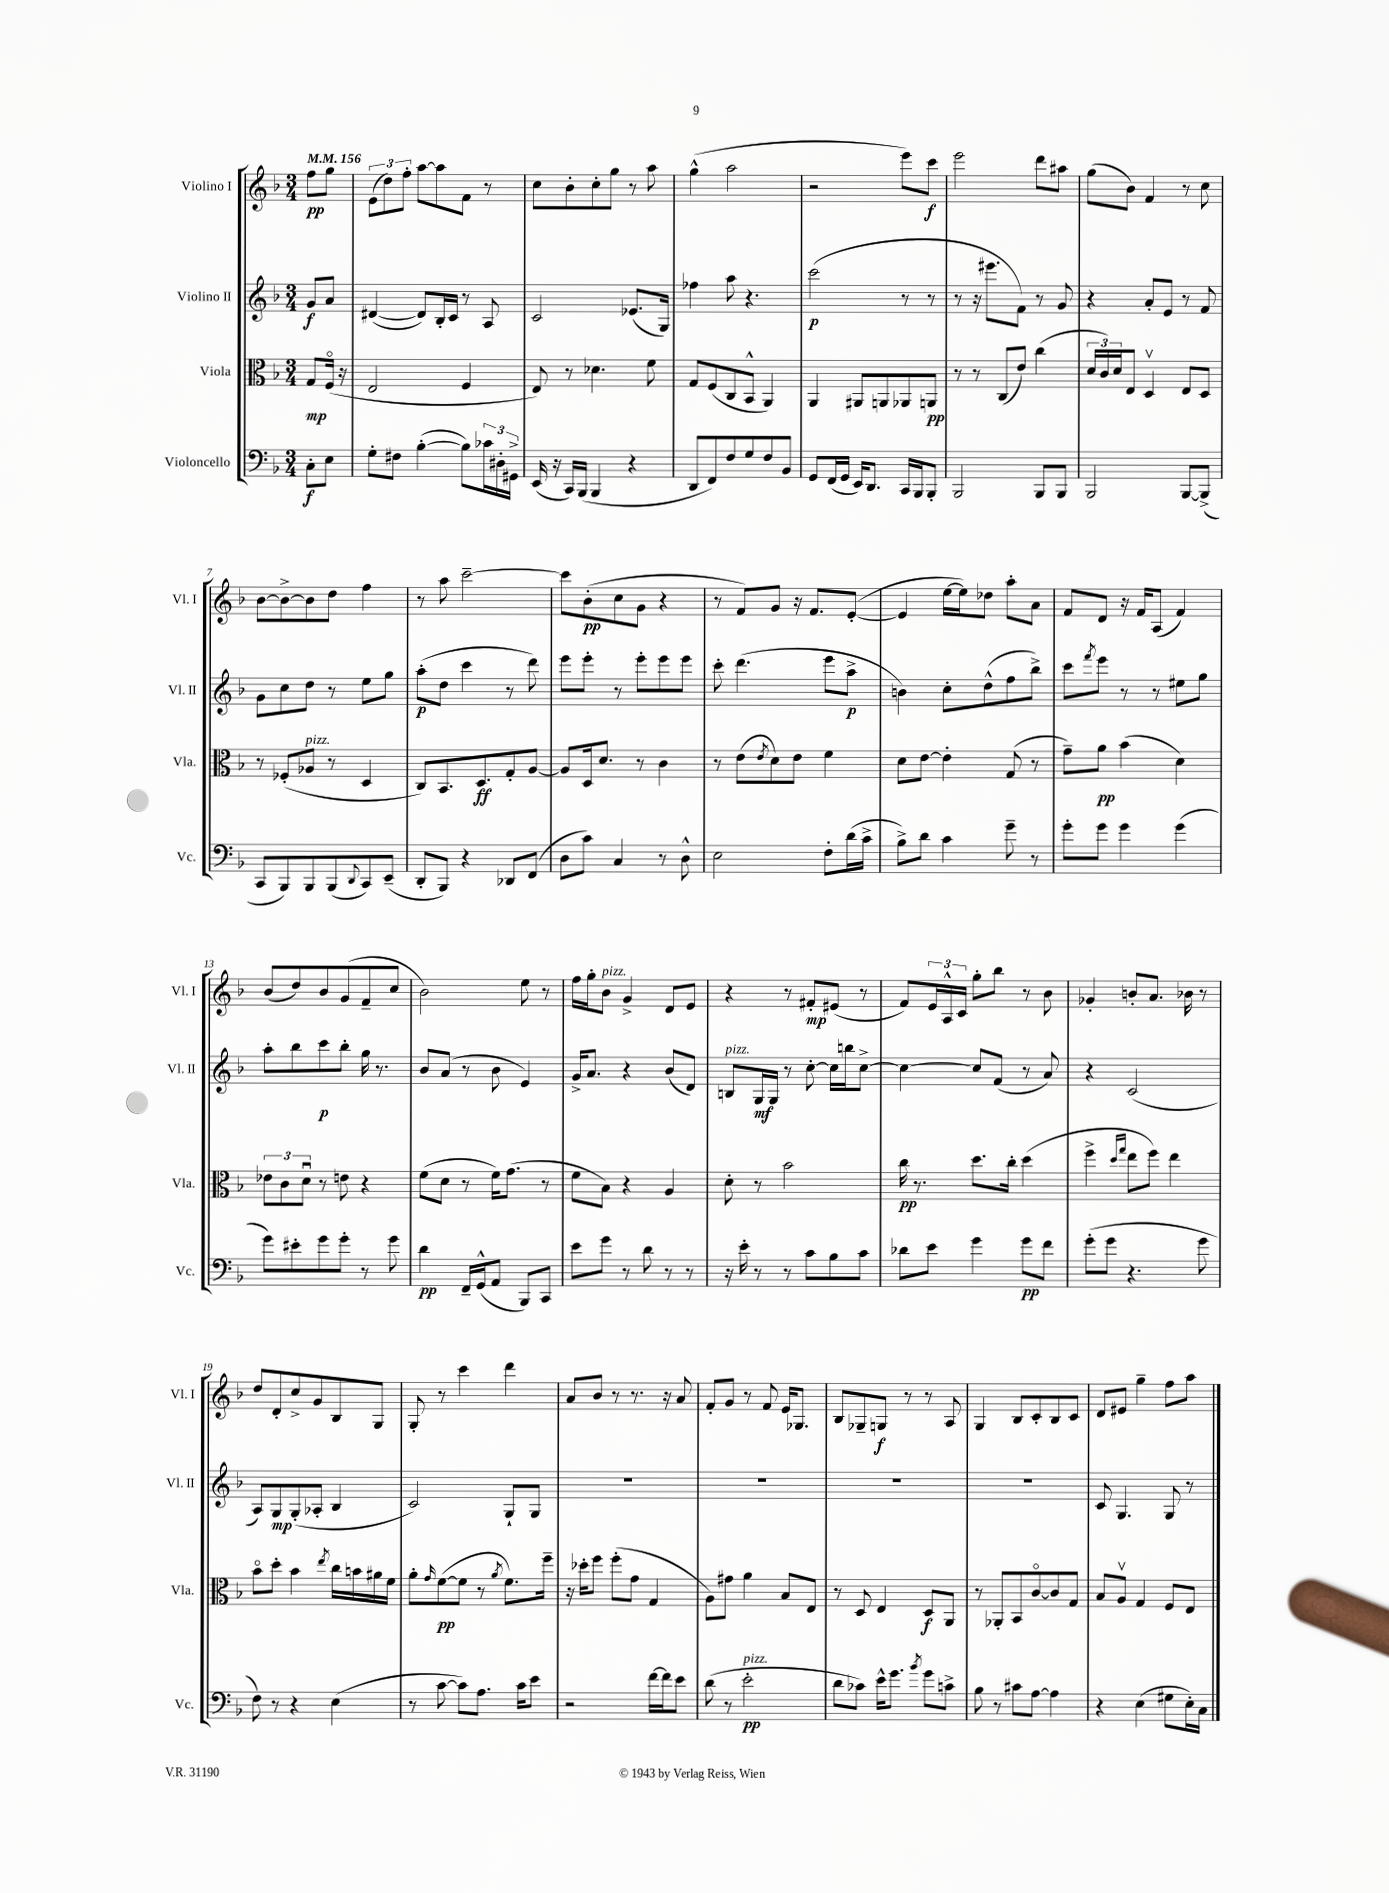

**kern	**dynam	**kern	**dynam	**kern	**dynam	**kern	**dynam
*part4	*part4	*part3	*part3	*part2	*part2	*part1	*part1
*staff4	*staff4	*staff3	*staff3	*staff2	*staff2	*staff1	*staff1
*I"Violoncello	*	*I"Viola	*	*I"Violino II	*	*I"Violino I	*
*I'Vc.	*	*I'Vla.	*	*I'Vl. II	*	*I'Vl. I	*
*clefF4	*	*clefC3	*	*clefG2	*	*clefG2	*
*k[b-]	*	*k[b-]	*	*k[b-]	*	*k[b-]	*
*M3/4	*	*M3/4	*	*M3/4	*	*M3/4	*
*MM156	*	*MM156	*	*MM156	*	*MM156	*
=	=	=	=	=	=	=	=
8C'\L	f	8G/L	mp	8g/L	f	8ff\L	pp
8E\J	.	(16F/Jk	.	8a/J	.	8gg\J	.
.	.	16r	.	.	.	.	.
=1	=1	=1	=1	=1	=1	=1	=1
8G'\L	.	2E/	.	([4d#X/	.	(12e\L	.
.	.	.	.	.	.	12dd\)	.
8F#X\J	.	.	.	.	.	.	.
.	.	.	.	.	.	12ff'\J	.
([4B-'\	.	.	.	8d#/L])	.	[8aa\L	.
.	.	.	.	16B-'/L	.	8aa\]	.
.	.	.	.	16c/JJ	.	.	.
8B-\L])	.	4F/	.	8r	.	8f\J	.
24c-X\L	.	.	.	8A/	.	8r	.
24D#X'\	.	.	.	.	.	.	.
24GG#X^\JJ	.	.	.	.	.	.	.
=2	=2	=2	=2	=2	=2	=2	=2
(16EE/	.	8E/)	.	2c/	.	8cc\L	.
16r	.	.	.	.	.	.	.
16CC/LL)	.	8r	.	.	.	8b-'\	.
(16BBB-/JJ	.	.	.	.	.	.	.
4BBB-/	.	4.d-X\	.	.	.	8cc'\	.
.	.	.	.	.	.	8gg\J	.
4r	.	.	.	(8.e-X/L	.	8r	.
.	.	8f\	.	.	.	8aa\	.
.	.	.	.	16G/Jk)	.	.	.
=3	=3	=3	=3	=3	=3	=3	=3
8DD/L	.	8G/L	.	4ff-X\	.	(4gg^^\	.
8FF/)	.	(8F/	.	.	.	.	.
8F/	.	8C/	.	8aa\	.	2aa\	.
8G/	.	8BB-^^/J	.	4.r	.	.	.
8F/	.	4AA/)	.	.	.	.	.
8BB-/J	.	.	.	.	.	.	.
=4	=4	=4	=4	=4	=4	=4	=4
8GG/L	.	4AA/	.	(2ccc\	p	2r	.
(16FF/L	.	.	.	.	.	.	.
16GG/JJ	.	.	.	.	.	.	.
16EE/KL)	.	8AA#X/L	.	.	.	.	.
8.DD/J	.	.	.	.	.	.	.
.	.	8AAn/	.	.	.	.	.
16CC/LL	.	8AA-X/	.	8r	.	8eee\L)	.
16BBB-/J	.	.	.	.	.	.	.
8BBB-'/J	.	8AAn/J	pp	8r	.	8ccc\J	f
=5	=5	=5	=5	=5	=5	=5	=5
2BBB-/	.	8r	.	8r	.	2eee\	.
.	.	8r	.	16r	.	.	.
.	.	.	.	8.eee#X\L	.	.	.
.	.	(8C/L	.	.	.	.	.
.	.	8e/J)	.	8f\J)	.	.	.
8BBB-/L	.	(4cc\	.	8r	.	8ddd\L	.
8BBB-/J	.	.	.	8g/	.	8aa#X\J	.
=6	=6	=6	=6	=6	=6	=6	=6
2BBB-/	.	24d/LL	.	4r	.	(8gg\L	.
.	.	24c/)	.	.	.	.	.
.	.	24d/J	.	.	.	.	.
.	.	8E/J	.	.	.	8b-\J)	.
.	.	4Dv/	.	8a'/L	.	4f/	.
.	.	.	.	8e/J	.	.	.
[8BBB-/L	.	8E/L	.	8r	.	8r	.
(8BBB-^/J]	.	8D/J	.	8f/	.	8cc\	.
!!LO:LB:g=z
=7	=7	=7	=7	=7	=7	=7	=7
8CC/L	.	8r	.	8g\L	.	[8b-\L	.
8BBB-/)	.	(8F-X'/L	.	8cc\	.	8b-^\_	.
!	!	!LO:TX:a:i:t=pizz.	!	!	!	!	!
8BBB-/	.	8A-X/J	.	8dd\J	.	8b-\]	.
(8BBB-/	.	8r	.	8r	.	8dd\J	.
8qqDD/	.	.	.	.	.	.	.
8CC/)	.	4D/	.	8ee\L	.	4ff\	.
(8EE~/J	.	.	.	8gg\J	.	.	.
=8	=8	=8	=8	=8	=8	=8	=8
8DD'/L	.	8C/L)	.	(8aa'\L	p	8r	.
8BBB-/J)	.	8.BB-/	.	8dd\J	.	8aa\	.
4r	.	.	.	4ccc\	.	[2ccc~\	.
.	.	8.D/	ff	.	.	.	.
8DD-X/L	.	8G'/	.	8r	.	.	.
(8FF/J	.	[8A/J	.	8ddd\)	.	.	.
=9	=9	=9	=9	=9	=9	=9	=9
8D\L	.	8A/L]	.	8eee\L	.	8ccc\L]	.
8c\J)	.	16D/k	.	8eee'\J	.	(8b-'\	pp
.	.	8.d/J	.	.	.	.	.
4C/	.	.	.	8r	.	8cc\	.
.	.	8r	.	8eee'\L	.	8g\J	.
8r	.	4c\	.	8eee\	.	4r	.
8D^^\	.	.	.	8eee\J	.	.	.
=10	=10	=10	=10	=10	=10	=10	=10
2E\	.	8r	.	8ccc'\	.	8r	.
.	.	(8e\L	.	(4.ddd\	.	8f/L)	.
.	.	8qe/	.	.	.	.	.
.	.	8d\)	.	.	.	8g/J	.
.	.	8e\J	.	.	.	16r	.
.	.	.	.	.	.	8.f/L	.
8F'\L	.	4f\	.	8eee\L	.	.	.
(16d\L	.	.	.	8aa^\J	p	([8e'/J	.
16c^\JJ	.	.	.	.	.	.	.
=11	=11	=11	=11	=11	=11	=11	=11
8B-^\L)	.	8d\L	.	4bn\)	.	4e/]	.
8d\J	.	[8e\J	.	.	.	.	.
4c\	.	4e'\]	.	8cc'\L	.	[16ee\LL	.
.	.	.	.	.	.	16ee\J])	.
.	.	.	.	(8dd^^\	.	8dd-X\J	.
8g~\	.	(8G/	.	8ff\	.	8aa'\L	.
8r	.	8r	.	8bb-^\J)	.	8a\J	.
=12	=12	=12	=12	=12	=12	=12	=12
8g'\L	.	8g~\L)	.	8ccc\L	.	8f/L	.
.	.	.	.	8qfff/	.	.	.
8g\J	.	8a\J	pp	8eee\J	.	8d/J	.
4g\	.	(4b-\	.	8r	.	16r	.
.	.	.	.	.	.	16f/KL	.
.	.	.	.	8r	.	(8A/J	.
(4g\	.	4d\)	.	8ee#X\L	.	4f/)	.
.	.	.	.	8gg\J	.	.	.
!!LO:LB:g=z
=13	=13	=13	=13	=13	=13	=13	=13
8g\L)	.	12e-X\L	.	8aa'\L	.	(8b-/L	.
.	.	12c\	.	.	.	.	.
8e#X'\	.	.	.	8bb-\	.	8dd/)	.
.	.	12du\J	.	.	.	.	.
8g\	.	8r	.	8ccc\	p	8b-/	.
8g'\J	.	8en\	.	8bb-'\J	.	(8g/	.
8r	.	4r	.	16gg\	.	8f~/	.
.	.	.	.	8.r	.	.	.
8g\	.	.	.	.	.	8cc/J	.
=14	=14	=14	=14	=14	=14	=14	=14
4d\	pp	(8f\L	.	8b-/L	.	2b-\)	.
.	.	8d\J	.	(8a/J	.	.	.
16FF~/LL	.	8r	.	8r	.	.	.
(16GG^^/J	.	.	.	.	.	.	.
8AA/J	.	16f\KL)	.	8b-\	.	.	.
.	.	(8.g\J	.	.	.	.	.
8BBB-/L)	.	.	.	4e/)	.	8ee\	.
8CC/J	.	8r	.	.	.	8r	.
=15	=15	=15	=15	=15	=15	=15	=15
8e\L	.	8f\L	.	16g^/KL	.	16ff\LL	.
.	.	.	.	8.a/J	.	16gg'\J	.
!	!	!	!	!	!	!LO:TX:a:i:t=pizz.	!
8g\J	.	8B-\J)	.	.	.	8b-\J	.
8r	.	4r	.	4r	.	4g^/	.
8d\	.	.	.	.	.	.	.
8r	.	4A/	.	(8b-/L	.	8d/L	.
8r	.	.	.	8d/J)	.	8e/J	.
=16	=16	=16	=16	=16	=16	=16	=16
!	!	!	!	!LO:TX:a:i:t=pizz.	!	!	!
16r	.	8d'\	.	8Bn/L	.	4r	.
16e'\	.	.	.	.	.	.	.
8r	.	8r	.	16G/L	mf	.	.
.	.	.	.	16G/JJ	.	.	.
8r	.	2b-\	.	8r	.	8r	.
8c\L	.	.	.	[8cc'\	.	8f#X'/L	mp
8B-\	.	.	.	16cc\LL]	.	(8e#X/J	.
.	.	.	.	16bbn\J	.	.	.
8c\J	.	.	.	[8cc^\J	.	8r	.
=17	=17	=17	=17	=17	=17	=17	=17
8d-X\L	.	16cc\	pp	4cc\_	.	8f/L)	.
.	.	8.r	.	.	.	.	.
8e\J	.	.	.	.	.	24e/L	.
.	.	.	.	.	.	24A^^/	.
.	.	.	.	.	.	24c/JJ	.
4g\	.	8.dd\L	.	8cc/L]	.	8gg'\L	.
.	.	.	.	(8f/J	.	8bb-\J	.
.	.	16cc'\Jk	.	.	.	.	.
8g\L	pp	(4dd\	.	8r	.	8r	.
8f\J	.	.	.	8a/)	.	8b-\	.
=18	=18	=18	=18	=18	=18	=18	=18
(8g'\L	.	4ff^\	.	4r	.	4g-X'/	.
8g\J	.	.	.	.	.	.	.
.	.	16qqdd/LL	.	.	.	.	.
.	.	16qqgg/JJ	.	.	.	.	.
4.r	.	8ee\L	.	(2c/	.	8bn'/L	.
.	.	8ff\J)	.	.	.	8.a/J	.
.	.	4ee\	.	.	.	.	.
.	.	.	.	.	.	16b-X\	.
8g\	.	.	.	.	.	8r	.
!!LO:LB:g=z
=19	=19	=19	=19	=19	=19	=19	=19
8F\)	.	8b-\L	.	8A/L)	.	8dd/L	.
8r	.	8dd'\J	.	8G/	mp	8d'/	.
4r	.	4b-\	.	(8G'/	.	8cc^/	.
.	.	.	.	8A-X'/J	.	8g/	.
.	.	8qee/	.	.	.	.	.
(4E\	.	16cc\LL	.	4B-/	.	8B-/	.
.	.	16bn\	.	.	.	.	.
.	.	16a#X\	.	.	.	8G/J	.
.	.	16f\JJ	.	.	.	.	.
=20	=20	=20	=20	=20	=20	=20	=20
8r	.	8a'\L	.	2c/)	.	8G'/	.
.	.	16qqg/	.	.	.	.	.
[8c\	.	([8f\	pp	.	.	8r	.
8c\L])	.	8f\J]	.	.	.	4ccc\	.
8.A\J	.	8r	.	.	.	.	.
.	.	8qa/	.	.	.	.	.
.	.	8.f\L)	.	8G`/L	.	4ddd\	.
16c\KL	.	.	.	.	.	.	.
8e\J	.	.	.	8G/J	.	.	.
.	.	16ff~\Jk	.	.	.	.	.
=21	=21	=21	=21	=21	=21	=21	=21
2r	.	16r	.	2.r	.	8a/L	.
.	.	16dd-X'\KL	.	.	.	.	.
.	.	8ff\J	.	.	.	8b-/J	.
.	.	(8ff'\L	.	.	.	8r	.
.	.	8g\J	.	.	.	8.r	.
[16f\LL	.	4G/	.	.	.	.	.
16f\J]	.	.	.	.	.	16r	.
8e\J	.	.	.	.	.	8a/	.
=22	=22	=22	=22	=22	=22	=22	=22
(8d\	.	8A\L)	.	2.r	.	8f'/L	.
8r	.	8g#X\J	.	.	.	8g/J	.
!LO:TX:a:i:t=pizz.	!	!	!	!	!	!	!
2e'\	pp	4a\	.	.	.	8r	.
.	.	.	.	.	.	8f/	.
.	.	8B-/L	.	.	.	16e/KL	.
.	.	.	.	.	.	8.G-X/J	.
.	.	8E/J	.	.	.	.	.
=23	=23	=23	=23	=23	=23	=23	=23
8d\L	.	8r	.	2.r	.	8B-/L	.
8c-X\J)	.	8D/	.	.	.	8G-X~/	.
16e^^\KL	.	4E/	.	.	.	8Gn/J	f
8.g\J	.	.	.	.	.	.	.
.	.	.	.	.	.	8r	.
8qb-/	.	.	.	.	.	.	.
8g\L	.	8D/L	f	.	.	8r	.
8cn^\J	.	8AA/J	.	.	.	8A/	.
=24	=24	=24	=24	=24	=24	=24	=24
8B-\	.	8r	.	2.r	.	4G/	.
8r	.	8AA-X'/L	.	.	.	.	.
8c#X\L	.	8BB-/	.	.	.	8B-/L	.
[8A\J	.	[8c/	.	.	.	8c'/	.
4A\]	.	8c/]	.	.	.	8B-/	.
.	.	8G/J	.	.	.	8c/J	.
=25	=25	=25	=25	=25	=25	=25	=25
4r	.	8B-/L	.	8c/	.	8d/L	.
.	.	8Av/J	.	4.G/	.	8e#X/J	.
(4E\	.	4G/	.	.	.	4gg~\	.
8G#X\L	.	8F/L	.	8G/	.	8ff\L	.
16E'\L)	.	8E/J	.	8r	.	8aa\J	.
16C\JJ	.	.	.	.	.	.	.
==	==	==	==	==	==	==	==
*-	*-	*-	*-	*-	*-	*-	*-
